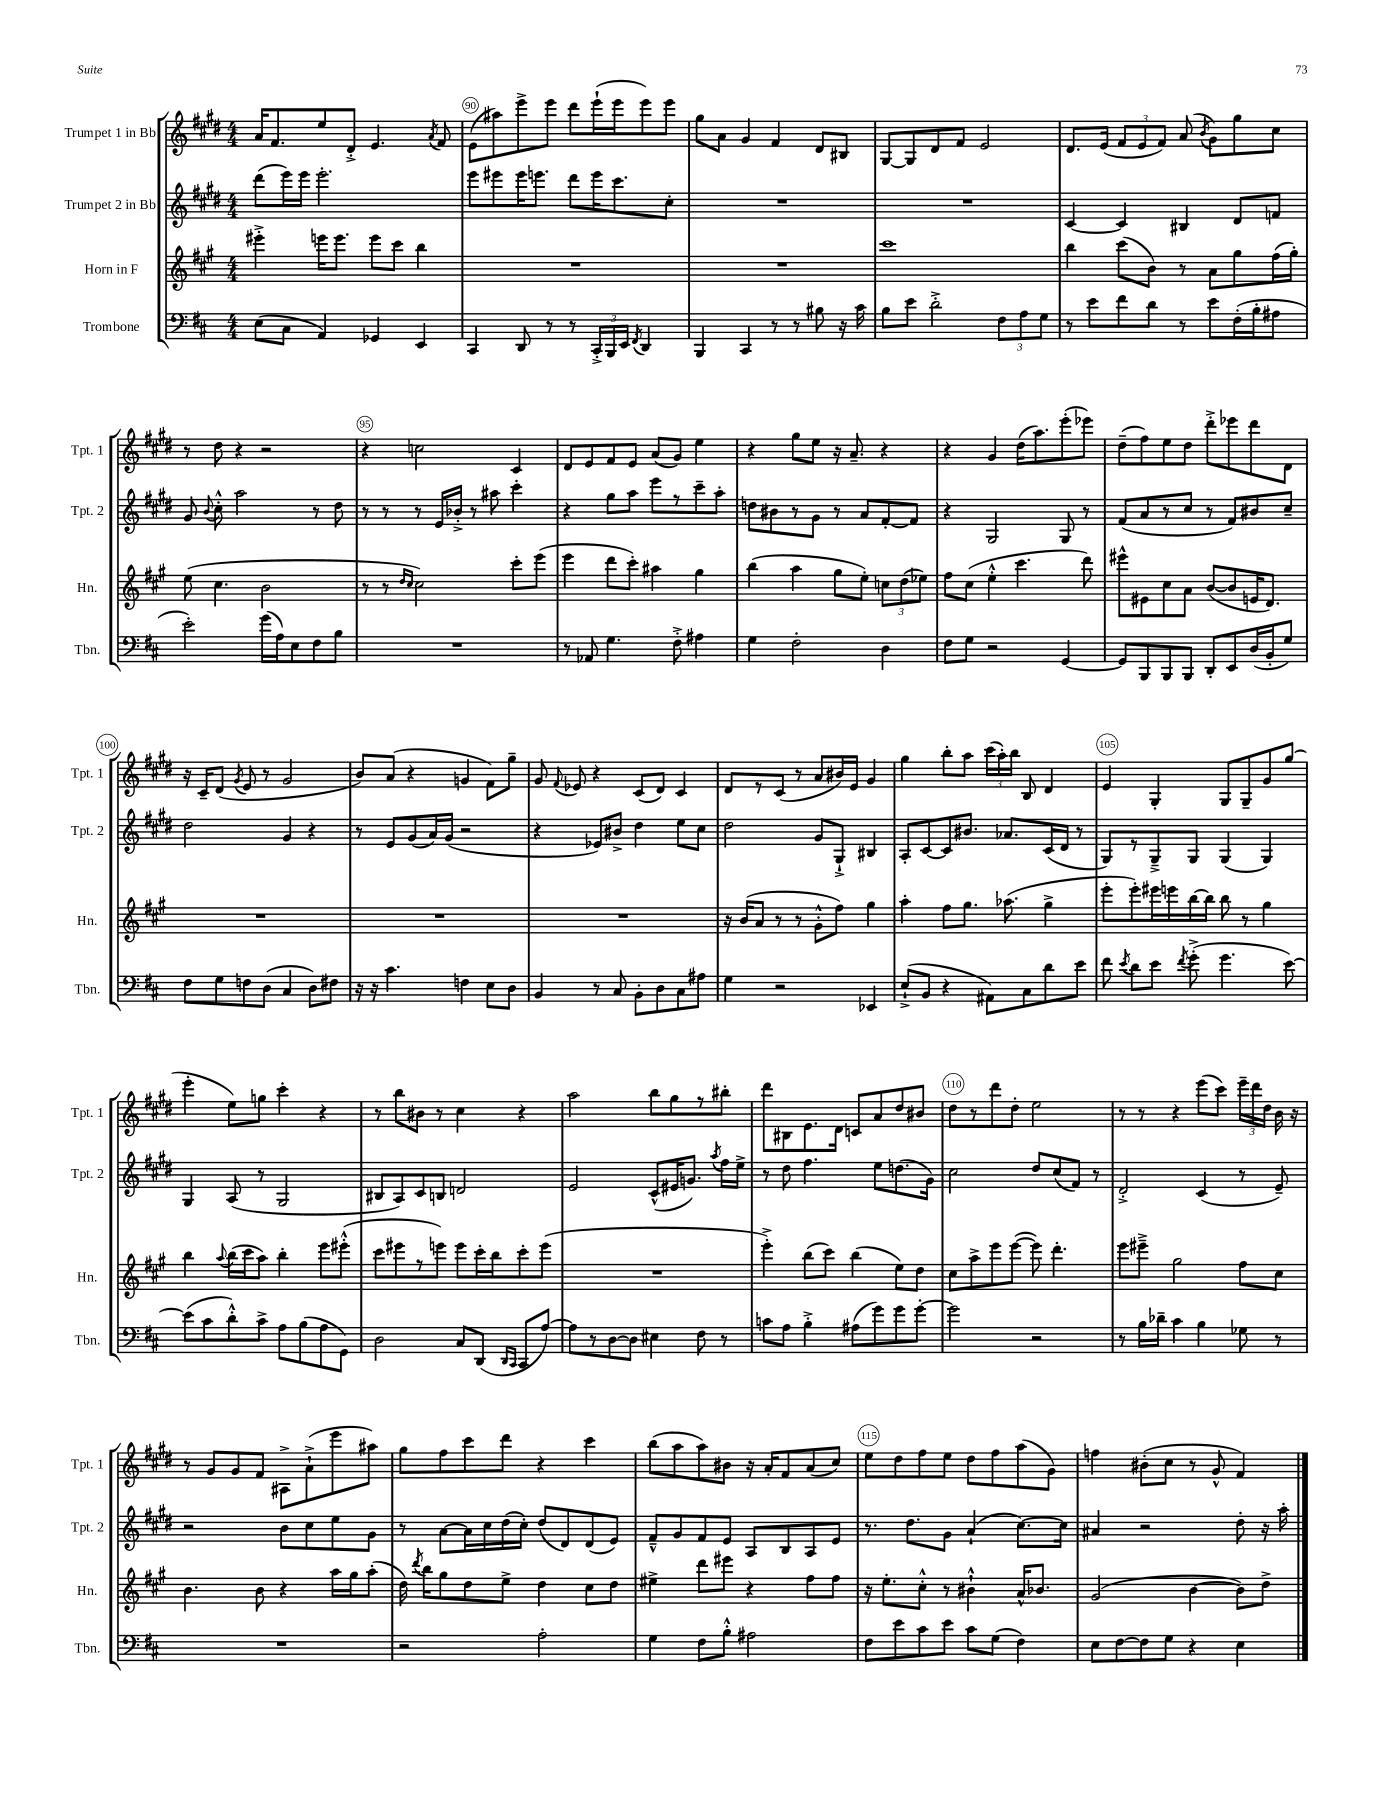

**kern	**kern	**kern	**kern
*part4	*part3	*part2	*part1
*staff4	*staff3	*staff2	*staff1
*I"Trombone	*I"Horn in F	*I"Trumpet 2 in Bb	*I"Trumpet 1 in Bb
*I'Tbn.	*I'Hn.	*I'Tpt. 2	*I'Tpt. 1
*clefF4	*clefG2	*clefG2	*clefG2
*k[f#c#]	*k[f#c#g#]	*k[f#c#g#d#]	*k[f#c#g#d#]
*M4/4	*M4/4	*M4/4	*M4/4
=89	=89	=89	=89
(8E\L	4eee#X'^\	(8ddd#\L	16a/KL
.	.	.	8.f#/
8C#\J	.	16eee\L)	.
.	.	16eee\JJ	.
4AA/)	16eeen\KL	2.eee'\	8ee/
.	8.eee\J	.	.
.	.	.	8d#'^/J
4GG-X/	8eee\L	.	4.e/
.	8ccc#\J	.	.
4EE/	4bb\	.	.
.	.	.	8qa/
.	.	.	8f#/
=90	=90	=90	=90
4CC#/	1r	8eee\L	(8e\L
.	.	8eee#X\	8aa#X\)
8DD/	.	16eee#\K	8eee^\
.	.	8.eeen\J	.
8r	.	.	8eee\J
8r	.	8ddd#\L	8ddd#\L
24CC#'^/LL	.	16eee\K	(16eee`\L
24BBB/	.	.	.
.	.	8.ccc#\	16eee\J
24EE/JJ	.	.	.
8qFF#/	.	.	.
4DD/	.	.	8eee\)
.	.	8cc#'\J	8eee\J
=91	=91	=91	=91
4BBB/	1r	1r	8gg#\L
.	.	.	8a\J
4CC#/	.	.	4g#/
8r	.	.	4f#/
8r	.	.	.
8B#X\	.	.	8d#/L
16r	.	.	8B#X/J
16c#\	.	.	.
=92	=92	=92	=92
8B\L	1ccc#	1r	[8G#/L
8e\J	.	.	8G#/]
2d'^\	.	.	8d#/
.	.	.	8f#/J
.	.	.	2e/
12F#\L	.	.	.
12A\	.	.	.
12G\J	.	.	.
=93	=93	=93	=93
8r	4bb\	[4c#/	8.d#/L
8e\L	.	.	.
.	.	.	(16e/Jk
8f#\	(8ccc#\L	4c#/]	12f#/L
.	.	.	12e/
8d\J	8b\J)	.	.
.	.	.	12f#/J)
8r	8r	4B#X/	(8a/
.	.	.	8qb/
8e\L	8a\L	.	8g#\L)
(16F#'\L	8gg#\	8d#/L	8gg#\
16B'\J	.	.	.
8A#X\J	(16ff#\L	8fn/J	8cc#\J
.	16gg#'\JJ)	.	.
!!LO:LB:g=z
=94	=94	=94	=94
2e'\)	(8ee\	8g#/	8r
.	.	8qqb/	.
.	4.cc#\	8cc#'^^\	8dd#\
.	.	2aa\	4r
(16g\LL	2b\	.	2r
16A\J)	.	.	.
8E\	.	.	.
8F#\	.	8r	.
8B\J	.	8dd#\	.
=95	=95	=95	=95
1r	8r	8r	4r
.	8r	8r	.
.	16qqdd/LL	.	.
.	16qqcc#/JJ	.	.
.	2cc#\)	8r	2ccn\
.	.	16e/LL	.
.	.	16b-X'^/JJ	.
.	.	8r	.
.	.	8aa#X\	.
.	8ccc#'\L	4ccc#'\	4c#/
.	(8eee\J	.	.
=96	=96	=96	=96
8r	4eee\	4r	8d#/L
8AA-X/	.	.	8e/
4.G\	8ddd\L	8gg#\L	8f#/
.	8ccc#'\J)	8aa\J	8e/J
.	4aa#X\	8eee\L	(8a/L
8F#'^\	.	8r	8g#/J)
4A#X\	4gg#\	8ccc#~\	4ee\
.	.	8aa'\J	.
=97	=97	=97	=97
4G\	(4bb\	8ddn\L	4r
.	.	8b#X\	.
2F#'\	4aa\	8r	8gg#\L
.	.	8g#\J	8ee\J
.	8gg#\L	8r	16r
.	.	.	8.a~/
.	8ee'\J)	8a/L	.
4D\	12ccn\L	[8f#'/	4r
.	(12dd\	.	.
.	.	8f#/J]	.
.	12ee-X\J)	.	.
=98	=98	=98	=98
8F#\L	8ff#\L	4r	4r
8G\J	(8cc#\J	.	.
2r	4ee'^^\	2G#/	4g#/
.	4.ccc#\	.	(16dd#\KL
.	.	.	8.aa\)
[4GG/	.	8G#/	(8eee'\
.	8ddd\)	8r	8eee-X\J)
=99	=99	=99	=99
8GG/L]	8eee#X^^\L	(8f#/L	(8dd#~\L
8BBB/	8e#X\	8a/	8ff#\)
8BBB/	8cc#\	8r	8ee\
8BBB/J	8a\J	8cc#/J	8dd#\J
8DD'/L	([8b/L	8r	8ddd#'^\L
8EE/	8b/]	8f#/L)	8eee-X\
(16D/L	16en/K	8b#X/	8ddd#\
16BB'/J	8.d/J)	.	.
8G/J)	.	8cc#~/J	8d#\J
!!LO:LB:g=z
=100	=100	=100	=100
8F#\L	1r	2dd#\	16r
.	.	.	16c#~/KL
8G\	.	.	(8d#/J
.	.	.	8qg#/
8Fn\	.	.	8e/
(8D\J	.	.	8r
4C#/	.	4g#/	2g#/
8D\L)	.	4r	.
8F#X\J	.	.	.
=101	=101	=101	=101
16r	1r	8r	8b/L)
16r	.	.	.
4.c#\	.	8e/L	(8a/J
.	.	(8g#/	4r
.	.	16a/L)	.
.	.	(16g#/JJ	.
4Fn\	.	2r	4gn/
8E\L	.	.	8f#\L)
8D\J	.	.	8gg#~\J
=102	=102	=102	=102
4BB/	1r	4r	8g#/
.	.	.	8qqf#/
.	.	.	8e-X/
8r	.	8e-X/L)	4r
8C#/	.	8b#X^/J	.
8BB'\L	.	4dd#\	(8c#/L
8D\	.	.	8d#/J)
8C#\	.	8ee\L	4c#/
8A#X\J	.	8cc#\J	.
=103	=103	=103	=103
4G\	16r	2dd#\	8d#/L
.	(16b/KL	.	.
.	8a/J	.	8r
2r	8r	.	(8c#/J
.	8r	.	8r
.	8g#'^^\L	8g#/L	8a/L
.	8ff#\J)	8G#`^/J	16b#X/L)
.	.	.	16e/JJ
4EE-X/	4gg#\	4B#X/	4g#/
=104	=104	=104	=104
(8E`^/L	4aa'\	8A'/L	4gg#\
8BB/J	.	[8c#/	.
4r	8ff#\L	8c#/]	8bb'\L
.	8.gg#\J	8.b#X/J	8aa\J
8AA#X\L)	.	.	(24ccc#\LL
.	.	.	24aa'\)
.	(8.aa-X\	8.a-X/L	.
.	.	.	24bb\JJ
8C#\	.	.	8B/
8d\	4gg#^\	(16c#/L	4d#/
.	.	16d#/JJ	.
8e\J	.	8r	.
=105	=105	=105	=105
8f#\	8eee'\L	8G#/L)	4e/
8qe/	.	.	.
8d\L	8eee'\)	8r	.
8e\J	16eee#X\L	8G#~^/	4G#'/
.	16eeen\	.	.
8qf#/	.	.	.
(8g'^\	[16bb\	8G#/J	.
.	16bb\JJ]	.	.
4.g\	8bb\	(4G#/	8G#/L
.	8r	.	8G#~/
.	4gg#\	4G#/)	8g#/
[8e\)	.	.	(8gg#/J
!!LO:LB:g=z
=106	=106	=106	=106
(8e\L]	4bb\	4G#/	4eee'\
8c#\	.	.	.
.	8qqaa/	.	.
8d'^^\)	(16bb\LL	(8A/	8ee\L)
.	16ccc#\J	.	.
8c#^\J	8aa\J)	8r	8ggn\J
8A\L	4bb'\	2G#/	4ccc#'\
(8B\	.	.	.
8A\	8eee\L	.	4r
8GG\J)	(8eee#X'^^\J	.	.
=107	=107	=107	=107
2D\	8ccc#\L	8B#X/L	8r
.	8eee#X\	8A/)	8bb\L
.	8r	8c#/	8b#X\J
.	8eeen\J)	8Bn/J	8r
8C#/L	8eee\L	2dn/	4cc#\
(8DD/J	16ccc#'\L	.	.
.	16bb\J	.	.
16qqDD/LL	.	.	.
16qqCC#/JJ	.	.	.
8CC#/L	8ccc#'\	.	4r
[8A/J)	(8eee\J	.	.
=108	=108	=108	=108
8A\L]	1r	2e/	2aa\
8r	.	.	.
[8D\	.	.	.
8D\J]	.	.	.
4E#X\	.	(8c#^^/L	8bb\L
.	.	16e#X/K	8gg#\
.	.	8.gn/J)	.
8F#\	.	.	8r
.	.	8qaa/	.
8r	.	16ff#\LL	8bb#X'\J
.	.	16ee^\JJ	.
=109	=109	=109	=109
8cn\L	4eee'^\)	8r	8ddd#\L
8A\J	.	8dd#\	8B#X\
4B'^\	(8bb\L	4.ff#\	8.e\
.	8ccc#\J)	.	.
.	.	.	16d#\Jk
(8A#X\L	(4bb\	.	8cn/L
8g\)	.	8ee\L	8a/
8g\	8ee\L)	(8.ddn\	8dd#/
[8g'\J	8dd\J	.	8b#X/J
.	.	16g#\Jk)	.
=110	=110	=110	=110
2g\]	8cc#\L	2cc#\	8dd#\L
.	8aa^\	.	8r
.	8eee\	.	8ddd#\
.	([8eee\J	.	8dd#'\J
2r	8eee\])	8dd#/L	2ee\
.	4.ddd'\	(8cc#/	.
.	.	8f#/J)	.
.	.	8r	.
=111	=111	=111	=111
8r	8eee\L	2d#'^/	8r
16B\LL	8eee#X~^\J	.	8r
16d-X~\JJ	.	.	.
4c#\	2gg#\	.	4r
4B\	.	(4c#/	(8eee\L
.	.	.	8ccc#\J)
8G-X\	8ff#\L	8r	24eee~\LL
.	.	.	24ddd#\
.	.	.	24dd#\JJ
8r	8cc#\J	8e~/)	16b\
.	.	.	16r
!!LO:LB:g=z
=112	=112	=112	=112
1r	4.b\	2r	8r
.	.	.	8g#/L
.	.	.	8g#/
.	8b\	.	8f#/J
.	4r	8b\L	8A#X^\L
.	.	8cc#\	(8a`^\
.	16aa\LL	8ee\	8eee\
.	16gg#\J	.	.
.	(8aa'\J	8g#\J	8aa#X\J)
=113	=113	=113	=113
2r	16dd\)	8r	8gg#\L
.	8qddd/	.	.
.	16bb\KL	.	.
.	8gg#\	[8a\L	8ff#\
.	8dd\	16a\L]	8ccc#\
.	.	16cc#\	.
.	8ee^\J	(16dd#\	8ddd#\J
.	.	16cc#'\JJ)	.
2A'\	4dd\	(8dd#/L	4r
.	.	8d#/)	.
.	8cc#\L	(8d#/	4ccc#\
.	8dd\J	8e/J)	.
=114	=114	=114	=114
4G\	4ee#X^\	8f#~^^/L	(8bb\L
.	.	8g#/	8aa\
8F#\L	8ddd\L	8f#/	8aa\)
8B'^^\J	8eee#X\J	8e/J	8b#X\J
2A#X\	4r	8A/L	16r
.	.	.	16a'/KL
.	.	8B/	8f#/
.	8ff#\L	8A/	(8a/
.	8ff#\J	8e/J	8cc#/J)
=115	=115	=115	=115
8F#\L	16r	8.r	8ee\L
.	8.ee'\L	.	.
8e\	.	.	8dd#\
.	.	8.dd#\L	.
8c#\	8cc#'^^\J	.	8ff#\
8e\J	8r	8g#\J	8ee\J
8c#\L	4b#X`^^\	(4a`/	8dd#\L
(8G\J	.	.	8ff#\
4F#\)	16a^^/KL	[8.cc#\L)	(8aa\
.	8.b-X/J	.	.
.	.	.	8g#\J)
.	.	16cc#\Jk]	.
=116	=116	=116	=116
8E\L	(2g#/	4a#X/	4ffn\
[8F#\	.	.	.
8F#\]	.	2r	(8b#X'\L
8G\J	.	.	8cc#\J
4r	[4b\	.	8r
.	.	.	8g#^^/
4E\	8b\L])	8dd#'\	4f#/)
.	8dd^\J	16r	.
.	.	16aa'\	.
==	==	==	==
*-	*-	*-	*-
